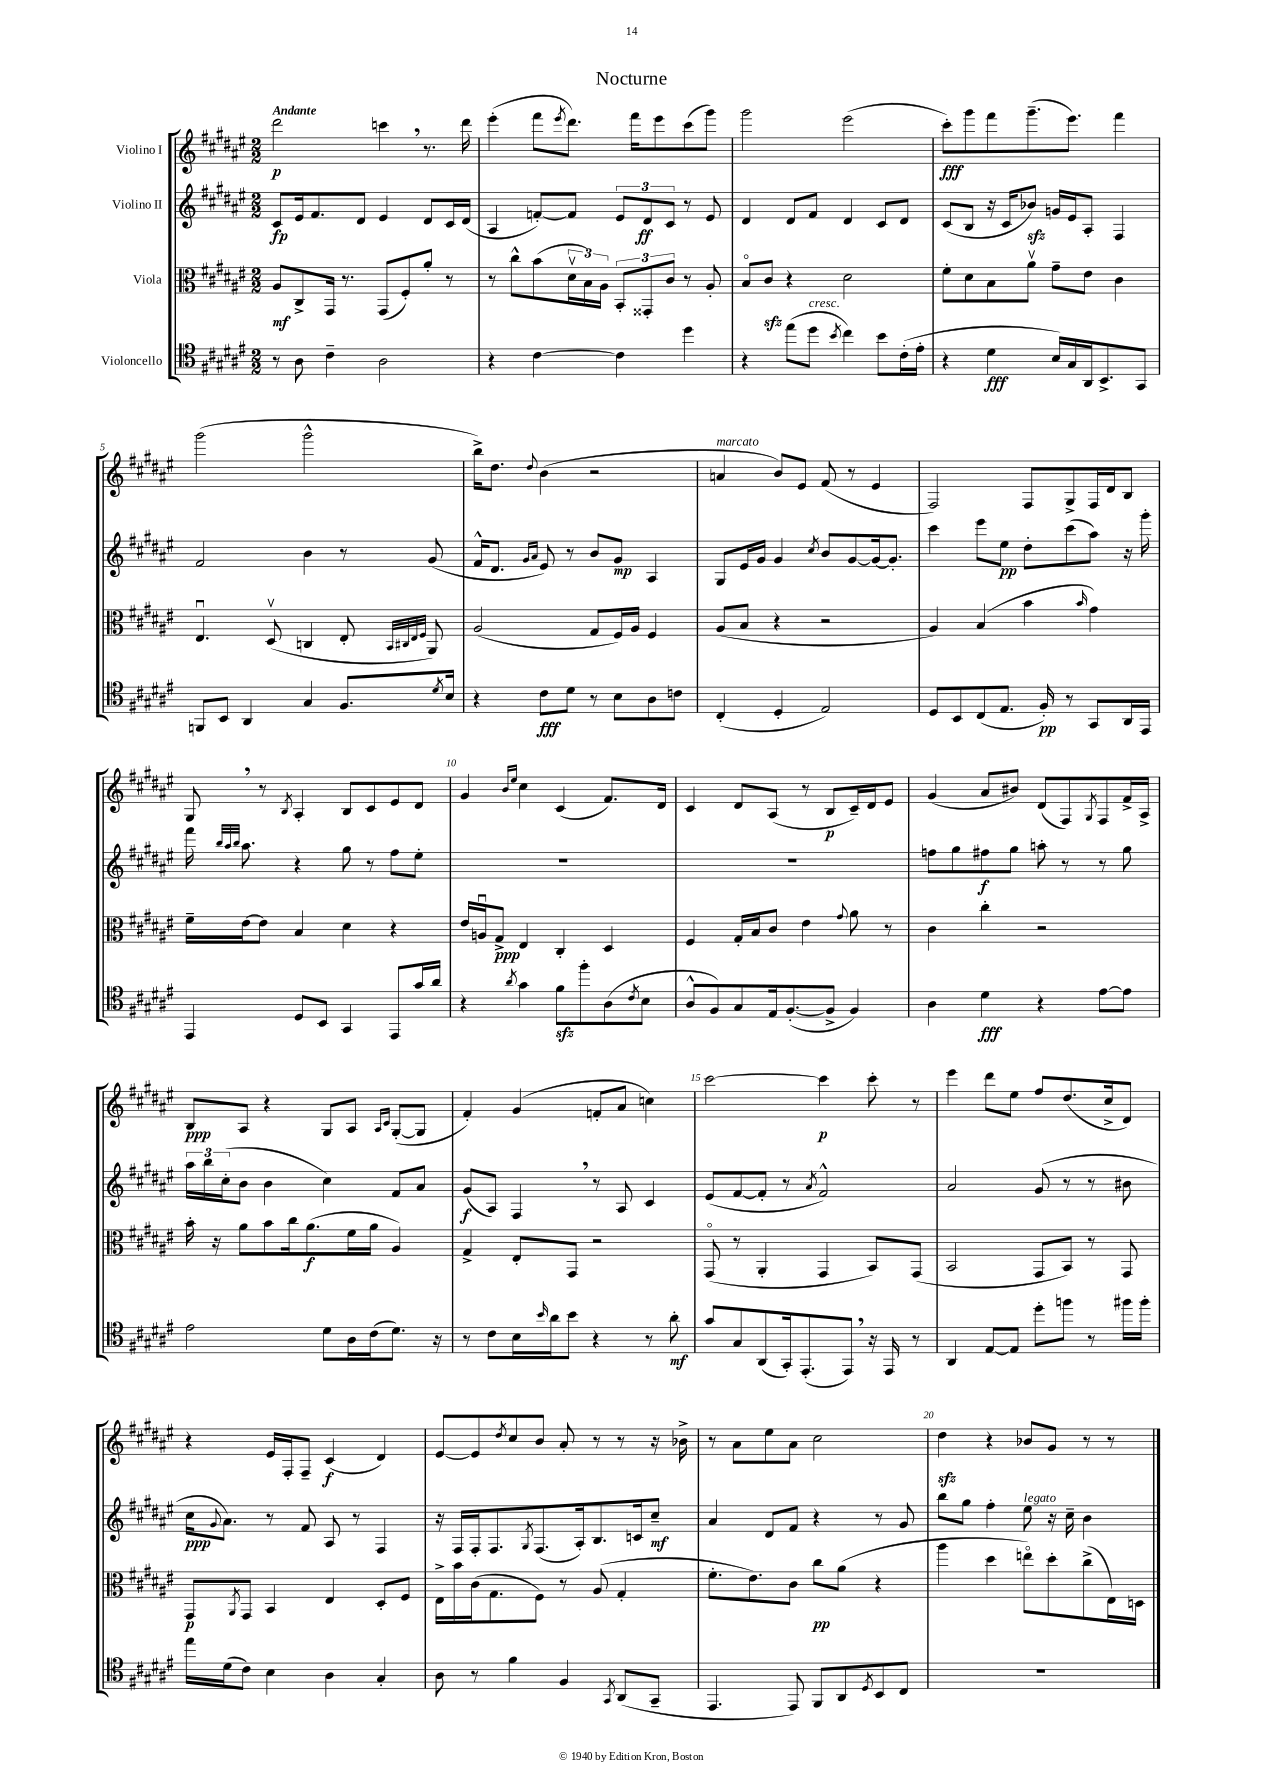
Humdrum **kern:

**kern	**dynam	**kern	**dynam	**kern	**dynam	**kern	**dynam
*part4	*part4	*part3	*part3	*part2	*part2	*part1	*part1
*staff4	*staff4	*staff3	*staff3	*staff2	*staff2	*staff1	*staff1
*I"Violoncello	*	*I"Viola	*	*I"Violino II	*	*I"Violino I	*
*clefC4	*	*clefC3	*	*clefG2	*	*clefG2	*
*k[f#c#g#d#a#e#]	*	*k[f#c#g#d#a#e#]	*	*k[f#c#g#d#a#e#]	*	*k[f#c#g#d#a#e#]	*
*M2/2	*	*M2/2	*	*M2/2	*	*M2/2	*
=1	=1	=1	=1	=1	=1	=1	=1
!	!	!	!	!	!	!LO:TX:a:B:t=Andante	!
8r	.	8A#/L	mf	8c#/L	fp	2ddd#\	p
8A#\	.	8C#^/	.	16e#/k	.	.	.
.	.	.	.	8.f#/	.	.	.
4c#~\	.	16GG#/Jk	.	.	.	.	.
.	.	8.r	.	.	.	.	.
.	.	.	.	8d#/J	.	.	.
2A#\	.	(8GG#/L	.	4e#/	.	4cccn,\	.
.	.	8F#'/)	.	.	.	.	.
.	.	8a#'/J	.	8d#/L	.	8.r	.
.	.	8r	.	16c#/L	.	.	.
.	.	.	.	(16d#/JJ	.	16ddd#\	.
=2	=2	=2	=2	=2	=2	=2	=2
4r	.	8r	.	4A#/	.	(4eee#'\	.
.	.	8cc#^^\L	.	.	.	.	.
[4c#\	.	(8b\	.	[8fn'/L)	.	8fff#\L	.
.	.	.	.	.	.	8qeee#/	.
.	.	24d#v\L	.	8f/J]	.	8.ddd#\J)	.
.	.	24B\)	.	.	.	.	.
.	.	24A#\JJ	.	.	.	.	.
4c#\]	.	12BB'/L	.	12e#/L	.	.	.
.	.	.	.	.	.	16fff#\KL	.
.	.	12GG##X'/	.	12d#/	ff	.	.
.	.	.	.	.	.	8eee#\	.
.	.	12c#/J	.	12c#/J	.	.	.
4dd#\	.	8r	.	8r	.	(8ccc#\	.
.	.	8A#'/	.	8e#/	.	8ggg#\J)	.
=3	=3	=3	=3	=3	=3	=3	=3
4r	.	8B/L	.	4d#/	.	2ggg#\	.
.	.	8c#zz/J	.	.	.	.	.
(8ee#\L	.	4r	.	8d#/L	.	.	.
!LO:TX:a:i:t=cresc.	!	!	!	!	!	!	!
8dd#\J	.	.	.	8f#/J	.	.	.
8qb/	.	.	.	.	.	.	.
4cc#\)	.	2d#\	.	4d#/	.	(2eee#\	.
8b\L	.	.	.	8c#/L	.	.	.
(16c#'\L	.	.	.	8d#/J	.	.	.
16e#'\JJ	.	.	.	.	.	.	.
=4	=4	=4	=4	=4	=4	=4	=4
4r	.	8f#'\L	.	(8c#/L	.	8ccc#'\L)	fff
.	.	8d#\	.	8B/J	.	8ggg#\	.
4d#\	fff	8B\	.	16r	.	8fff#\	.
.	.	.	.	16c#/KL	.	.	.
.	.	8a#v\J	.	8b-Xzz/J)	.	(8.ggg#~\	.
16B/LL)	.	8g#~\L	.	16gn/LL	.	.	.
16G#/	.	.	.	16e#/J	.	8.eee#\J)	.
16AA#/J	.	8e#\J	.	8A#'/J	.	.	.
8.BB^/	.	.	.	.	.	.	.
.	.	4c#\	.	4F#/	.	4fff#\	.
8GG#/J	.	.	.	.	.	.	.
!!LO:LB:g=z
=5	=5	=5	=5	=5	=5	=5	=5
8FFn/L	.	4.E#u/	.	2f#/	.	(2ggg#\	.
8BB/J	.	.	.	.	.	.	.
4AA#/	.	.	.	.	.	.	.
.	.	(8D#v/	.	.	.	.	.
4G#/	.	4Cn/	.	4b\	.	2ggg#^^\	.
8.F#/L	.	8E#'/	.	8r	.	.	.
.	.	32qqBB/LLL	.	.	.	.	.
.	.	32qqC#X/	.	.	.	.	.
.	.	32qqE#/	.	.	.	.	.
.	.	32qqF#/JJJ	.	.	.	.	.
.	.	8AA#/)	.	(8g#/	.	.	.
8qd#/	.	.	.	.	.	.	.
16B/Jk	.	.	.	.	.	.	.
=6	=6	=6	=6	=6	=6	=6	=6
4r	.	(2A#/	.	16f#^^/KL	.	16bb^\KL)	.
.	.	.	.	8.d#/J	.	8.dd#\J	.
.	.	.	.	16qqg#/LL	.	.	.
.	.	.	.	16qqa#/JJ	.	8qqdd#/	.
8c#\L	fff	.	.	8e#/)	.	(4b\	.
8d#\J	.	.	.	8r	.	.	.
8r	.	8G#/L	.	8b/L	.	2r	.
8B\L	.	16F#/L)	.	8g#/J	mp	.	.
.	.	16A#/JJ	.	.	.	.	.
8A#\	.	4F#/	.	4A#/	.	.	.
8cn\J	.	.	.	.	.	.	.
=7	=7	=7	=7	=7	=7	=7	=7
!	!	!	!	!	!	!LO:TX:a:i:t=marcato	!
(4C#'/	.	(8A#/L	.	8G#/L	.	4an/	.
.	.	8B/J	.	16e#/L	.	.	.
.	.	.	.	16g#/JJ	.	.	.
4D#'/	.	4r	.	4g#/	.	8b/L)	.
.	.	.	.	.	.	8e#/J	.
.	.	.	.	8qcc#/	.	.	.
2E#/)	.	2r	.	8b/L	.	(8f#/	.
.	.	.	.	[8g#/	.	8r	.
.	.	.	.	16g#/k_	.	4e#/	.
.	.	.	.	8.g#'/J]	.	.	.
=8	=8	=8	=8	=8	=8	=8	=8
8D#/L	.	4A#/)	.	4ccc#\	.	2F#/)	.
8BB/	.	.	.	.	.	.	.
(8C#/	.	(4B/	.	8eee#\L	.	.	.
8.E#/J	.	.	.	8ee#\J	pp	.	.
.	.	4b\	.	8dd#'\L	.	8F#/L	.
16F#'/)	pp	.	.	.	.	.	.
8r	.	.	.	(8ccc#\	.	8G#^/	.
.	.	16qqb/	.	.	.	.	.
8GG#/L	.	4g#\)	.	8aa#\J)	.	16F#/L	.
.	.	.	.	.	.	16d#/J	.
16AA#/L	.	.	.	16r	.	8B/J	.
16EE#/JJ	.	.	.	16ggg#'\	.	.	.
!!LO:LB:g=z
=9	=9	=9	=9	=9	=9	=9	=9
4EE#/	.	16f#~\LL	.	16fff#\	.	8G#,/	.
.	.	.	.	32qqbb/LLL	.	.	.
.	.	.	.	32qqaa#/	.	.	.
.	.	.	.	32qqbb/JJJ	.	.	.
.	.	[16e#\J	.	8.aa#\	.	.	.
.	.	8e#\J]	.	.	.	8r	.
.	.	.	.	.	.	8qB/	.
8D#/L	.	4B/	.	4r	.	4A#'/	.
8BB/J	.	.	.	.	.	.	.
4GG#/	.	4d#\	.	8gg#\	.	8B/L	.
.	.	.	.	8r	.	8c#/	.
8EE#/L	.	4r	.	8ff#\L	.	8e#/	.
16g#/L	.	.	.	8ee#'\J	.	8d#/J	.
16a#/JJ	.	.	.	.	.	.	.
=10	=10	=10	=10	=10	=10	=10	=10
4r	.	16e#/LL	.	1r	.	4g#/	.
.	.	16Anu/J	.	.	.	.	.
.	.	8G#^/J	ppp	.	.	.	.
.	.	.	.	.	.	16qqb/LL	.
8qa#/	.	.	.	.	.	16qqee#/JJ	.
4g#\	.	4E#/	.	.	.	4cc#\	.
8f#zz\L	.	4C#'/	.	.	.	(4c#/	.
8ff#'\	.	.	.	.	.	.	.
(8A#\	.	4D#/	.	.	.	8.f#/L)	.
8qc#/	.	.	.	.	.	.	.
8B\J	.	.	.	.	.	.	.
.	.	.	.	.	.	16d#/Jk	.
=11	=11	=11	=11	=11	=11	=11	=11
8A#^^/L	.	4F#/	.	1r	.	4c#/	.
8F#/)	.	.	.	.	.	.	.
8G#/	.	16G#'/LL	.	.	.	8d#/L	.
.	.	16B/J	.	.	.	.	.
16E#/k	.	8c#/J	.	.	.	(8A#/J	.
([8.F#'/	.	.	.	.	.	.	.
.	.	4e#\	.	.	.	8r	.
8F#^/J]	.	.	.	.	.	8B/L	p
.	.	8qqg#/	.	.	.	.	.
4F#/)	.	8a#\	.	.	.	16c#~/L)	.
.	.	.	.	.	.	16d#/J	.
.	.	8r	.	.	.	8e#/J	.
=12	=12	=12	=12	=12	=12	=12	=12
4A#\	.	4c#\	.	8ffn\L	.	(4g#/	.
.	.	.	.	8gg#\	.	.	.
4d#\	fff	4cc#'\	.	8ff#X\	f	8a#/L	.
.	.	.	.	8gg#\J	.	8b#X/J)	.
4r	.	2r	.	8aan'\	.	(8d#/L	.
.	.	.	.	8r	.	8F#/)	.
.	.	.	.	.	.	8qG#/	.
[8e#\L	.	.	.	8r	.	8F#/	.
8e#\J]	.	.	.	8gg#\	.	16f#^/L	.
.	.	.	.	.	.	16A#^/JJ	.
!!LO:LB:g=z
=13	=13	=13	=13	=13	=13	=13	=13
2e#\	.	16b'\	.	24aa#\LL	.	8B/L	ppp
.	.	.	.	24bb\	.	.	.
.	.	16r	.	.	.	.	.
.	.	.	.	(24cc#'\J	.	.	.
.	.	8a#\L	.	8b\J	.	8A#/J	.
.	.	8b\	.	4b\	.	4r	.
.	.	16cc#\k	.	.	.	.	.
.	.	(8.a#\	f	.	.	.	.
8d#\L	.	.	.	4cc#\)	.	8G#/L	.
16A#\L	.	16f#\L	.	.	.	8A#/J	.
(16c#\J	.	16a#\JJ	.	.	.	.	.
.	.	.	.	.	.	16qqA#/LL	.
.	.	.	.	.	.	16qqc#/JJ	.
8.d#\J)	.	4A#/)	.	8f#/L	.	([8G#'/L	.
.	.	.	.	8a#/J	.	8G#/J]	.
16r	.	.	.	.	.	.	.
=14	=14	=14	=14	=14	=14	=14	=14
8r	.	4G#^/	.	(8g#/L	f	4f#'/)	.
8c#\L	.	.	.	8A#/J)	.	.	.
16B\L	.	8E#'/L	.	4F#,/	.	(4g#/	.
16qqb/	.	.	.	.	.	.	.
16a#\J	.	.	.	.	.	.	.
8b\J	.	8GG#/J	.	.	.	.	.
4r	.	2r	.	8r	.	8fn'/L	.
.	.	.	.	8A#/	.	8a#/J	.
8r	.	.	.	4c#/	.	4ccn\)	.
8a#'\	mf	.	.	.	.	.	.
=15	=15	=15	=15	=15	=15	=15	=15
8g#/L	.	(8GG#/	.	(8e#/L	.	[2ccc#\	.
8G#/	.	8r	.	[8f#/	.	.	.
(8AA#/	.	4AA#'/	.	8f#'/J]	.	.	.
16GG#'/k)	.	.	.	8r	.	.	.
(8.EE#'/	.	.	.	.	.	.	.
.	.	.	.	8qa#/	.	.	.
.	.	4GG#/	.	2f#^^/)	.	4ccc#\]	p
8EE#,/J)	.	.	.	.	.	.	.
16r	.	8BB/L)	.	.	.	8ccc#'\	.
16EE#/	.	.	.	.	.	.	.
8r	.	(8GG#/J	.	.	.	8r	.
=16	=16	=16	=16	=16	=16	=16	=16
4AA#/	.	2BB/	.	2a#/	.	4eee#\	.
[8E#/L	.	.	.	.	.	8ddd#\L	.
8E#/J]	.	.	.	.	.	8ee#\J	.
8dd#'\L	.	8GG#/L	.	(8g#/	.	8ff#/L	.
8ffn\J	.	8BB/J)	.	8r	.	(8.dd#/	.
8r	.	8r	.	8r	.	.	.
.	.	.	.	.	.	16cc#^/k	.
16ff#X\LL	.	8GG#/	.	8b#X\	.	8d#/J)	.
16ff#'\JJ	.	.	.	.	.	.	.
!!LO:LB:g=z
=17	=17	=17	=17	=17	=17	=17	=17
16ee#\LL	.	8GG#/L	p	16cc#\KL	ppp	4r	.
.	.	.	.	8qqg#/	.	.	.
(16d#\J	.	.	.	8.a#\J)	.	.	.
.	.	8qAA#/	.	.	.	.	.
8c#\J)	.	8GG#/J	.	.	.	.	.
4B\	.	4BB/	.	8r	.	16e#/LL	.
.	.	.	.	.	.	16F#'/J	.
.	.	.	.	8f#/	.	8F#~/J	.
4A#\	.	4E#/	.	8A#/	.	(4c#/	f
.	.	.	.	8r	.	.	.
4G#'/	.	8D#'/L	.	4F#/	.	4d#/)	.
.	.	8F#/J	.	.	.	.	.
=18	=18	=18	=18	=18	=18	=18	=18
8A#\	.	16E#^\LL	.	16r	.	[8e#/L	.
.	.	16b\	.	16F#/LL	.	.	.
8r	.	(16c#\J	.	16F#'/J	.	8e#/]	.
.	.	8.G#\	.	8.F#/	.	.	.
.	.	.	.	.	.	8qdd#/	.
4f#\	.	.	.	.	.	8cc#/	.
.	.	.	.	8qG#/	.	.	.
.	.	8F#\J)	.	(8.F#/	.	8b/J	.
4F#/	.	8r	.	.	.	8a#'/	.
.	.	.	.	16A#'/k)	.	.	.
.	.	(8A#/	.	8.B/	.	8r	.
8qGG#/	.	.	.	.	.	.	.
(8AA#/L	.	4G#'/	.	.	.	8r	.
.	.	.	.	16cn/k	.	.	.
8GG#~/J	.	.	.	8cc#~/J	mf	16r	.
.	.	.	.	.	.	16b-X^\	.
=19	=19	=19	=19	=19	=19	=19	=19
4.EE#/	.	8.f#'\L	.	4a#/	.	8r	.
.	.	.	.	.	.	8a#\L	.
.	.	8.e#\)	.	.	.	.	.
.	.	.	.	8d#/L	.	8ee#\	.
8EE#/)	.	8c#\J	.	8f#/J	.	8a#\J	.
8FF#/L	.	8cc#\L	pp	4r	.	2cc#\	.
8AA#/	.	(8a#\J	.	.	.	.	.
8qD#/	.	.	.	.	.	.	.
8BB/	.	4r	.	8r	.	.	.
8C#/J	.	.	.	8g#/	.	.	.
=20	=20	=20	=20	=20	=20	=20	=20
1r	.	4aa#\	.	8bb\L	.	4dd#zz\	.
.	.	.	.	8gg#\J	.	.	.
.	.	4dd#\	.	4ff#'\	.	4r	.
!	!	!	!	!LO:TX:a:i:t=legato	!	!	!
.	.	8een\L)	.	8ee#\	.	8b-X/L	.
.	.	8dd#'\	.	16r	.	8g#/J	.
.	.	.	.	16cc#~\	.	.	.
.	.	(8cc#^\	.	4b\	.	8r	.
.	.	16E#\L)	.	.	.	8r	.
.	.	16Dn\JJ	.	.	.	.	.
==	==	==	==	==	==	==	==
*-	*-	*-	*-	*-	*-	*-	*-
